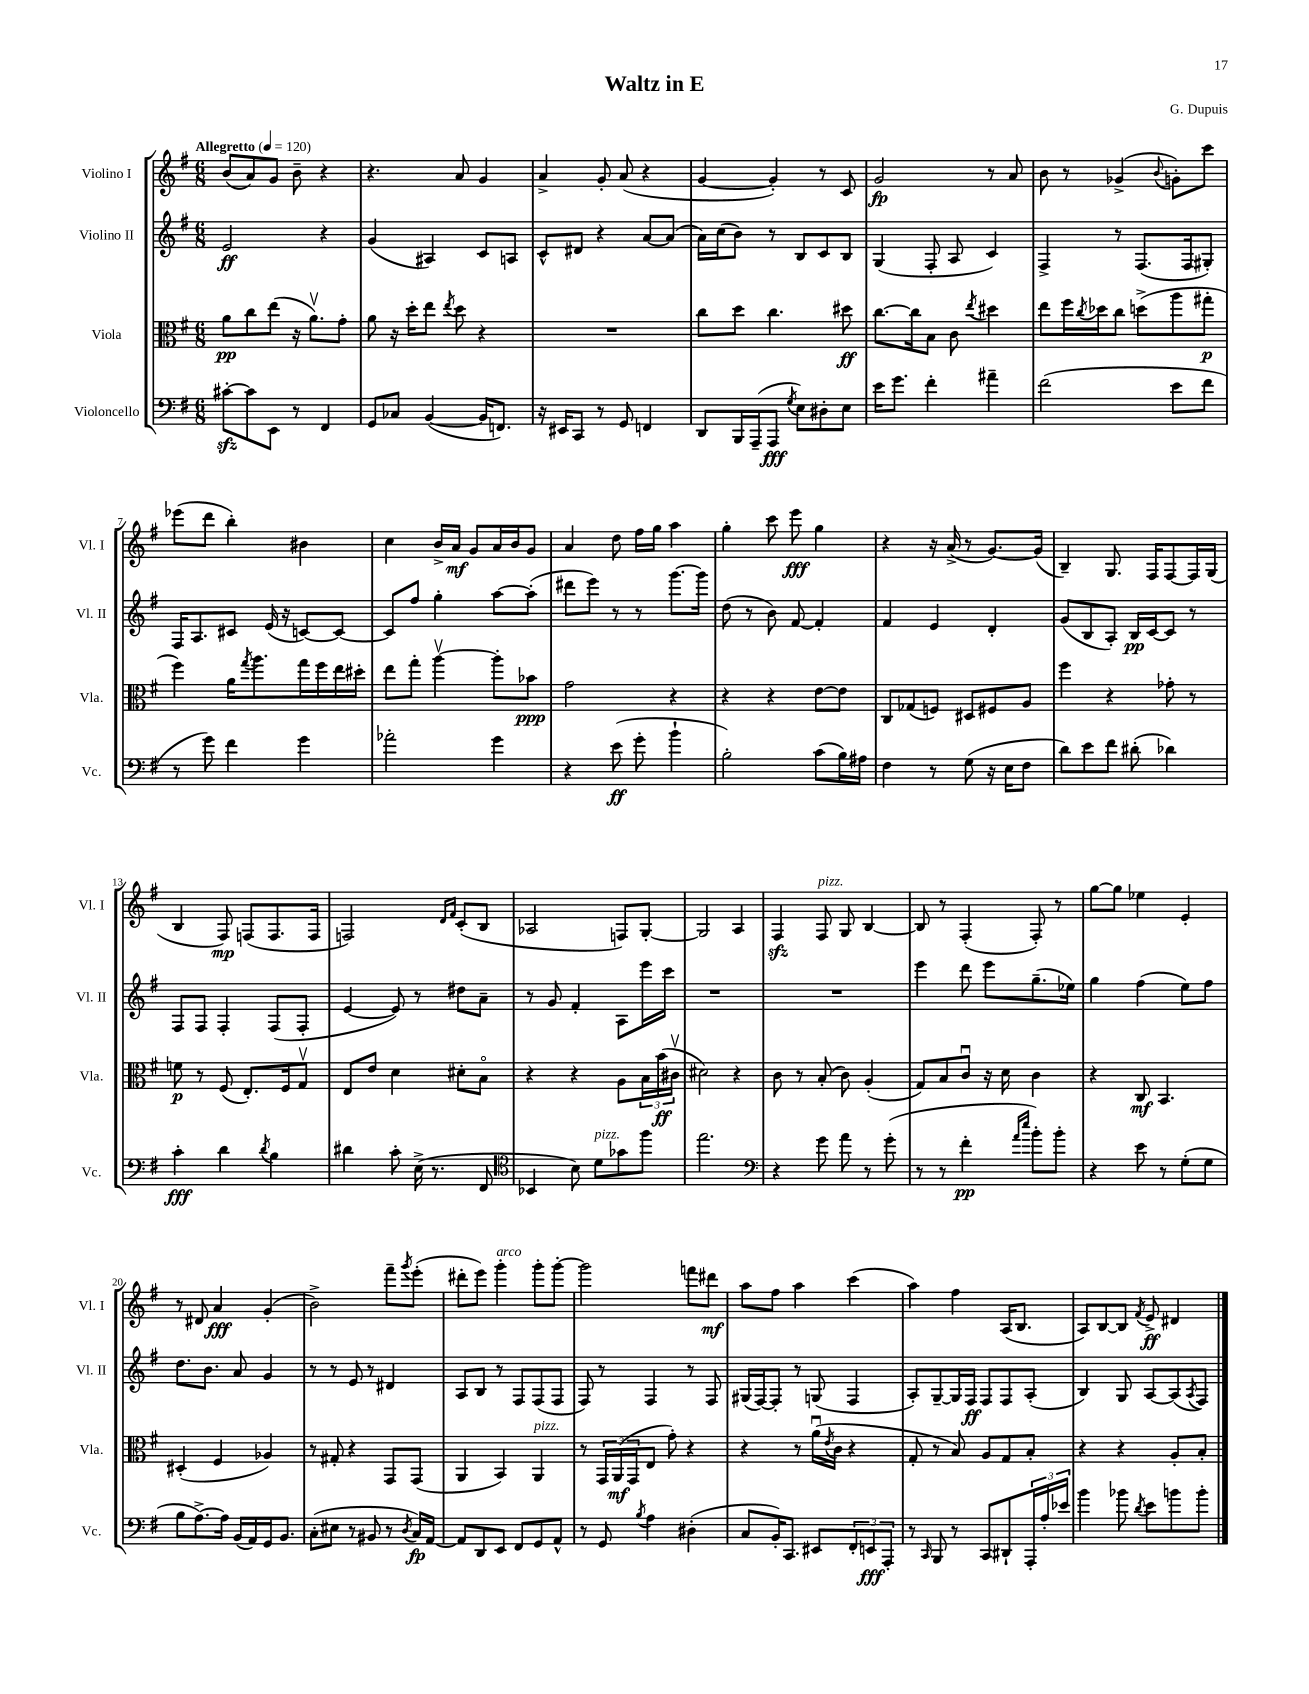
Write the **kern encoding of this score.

**kern	**dynam	**kern	**dynam	**kern	**dynam	**kern	**dynam
*part4	*part4	*part3	*part3	*part2	*part2	*part1	*part1
*staff4	*staff4	*staff3	*staff3	*staff2	*staff2	*staff1	*staff1
*I"Violoncello	*	*I"Viola	*	*I"Violino II	*	*I"Violino I	*
*I'Vc.	*	*I'Vla.	*	*I'Vl. II	*	*I'Vl. I	*
*clefF4	*	*clefC3	*	*clefG2	*	*clefG2	*
*k[f#]	*	*k[f#]	*	*k[f#]	*	*k[f#]	*
*M6/8	*	*M6/8	*	*M6/8	*	*M6/8	*
*MM120	*	*MM120	*	*MM120	*	*MM120	*
=1	=1	=1	=1	=1	=1	=1	=1
!	!	!	!	!	!	!LO:TX:a:B:t=Allegretto	!
[8c#Xzz'\L	.	8a\L	pp	2e/	ff	(8b/L	.
8c#\]	.	8cc\	.	.	.	8a/)	.
8EE\J	.	(8ee\J	.	.	.	8g/J	.
8r	.	16r	.	.	.	8b~\	.
.	.	8.av\L)	.	.	.	.	.
4FF#/	.	.	.	4r	.	4r	.
.	.	8g'\J	.	.	.	.	.
=2	=2	=2	=2	=2	=2	=2	=2
8GG/L	.	8a\	.	(4g/	.	4.r	.
8C-X/J	.	16r	.	.	.	.	.
.	.	16dd'\KL	.	.	.	.	.
([4BB/	.	8ee\J	.	4A#X/)	.	.	.
.	.	8qee/	.	.	.	.	.
.	.	8dd\	.	.	.	8a/	.
16BB/KL]	.	4r	.	8c/L	.	4g/	.
8.FFn/J)	.	.	.	.	.	.	.
.	.	.	.	8An/J	.	.	.
=3	=3	=3	=3	=3	=3	=3	=3
16r	.	2.r	.	8c^^/L	.	4a^/	.
16EE#X/KL	.	.	.	.	.	.	.
8CC/J	.	.	.	8d#X/J	.	.	.
8r	.	.	.	4r	.	8g'/	.
8GG/	.	.	.	.	.	(8a/	.
4FFn/	.	.	.	[8a/L	.	4r	.
.	.	.	.	(8a/J]	.	.	.
=4	=4	=4	=4	=4	=4	=4	=4
8DD/L	.	8cc\L	.	16a\LL)	.	[4g/	.
.	.	.	.	(16cc\J	.	.	.
16BBB/L	.	8dd\J	.	8b\J)	.	.	.
(16AAA~/J	.	.	.	.	.	.	.
8AAA/J	fff	4.cc\	.	8r	.	4g'/])	.
8qG/	.	.	.	.	.	.	.
8E\L)	.	.	.	8B/L	.	.	.
8D#X'\	.	.	.	8c/	.	8r	.
8E\J	.	8dd#X\	ff	8B/J	.	8c/	.
=5	=5	=5	=5	=5	=5	=5	=5
16e\KL	.	[8.cc\L	.	(4G/	.	2g/	fp
8.g\J	.	.	.	.	.	.	.
.	.	16cc\k]	.	.	.	.	.
4f#'\	.	8B\J	.	8F#'/	.	.	.
.	.	8c\	.	8A/	.	.	.
.	.	8qee/	.	.	.	.	.
4a#X~\	.	4dd#X\	.	4c/)	.	8r	.
.	.	.	.	.	.	8a/	.
=6	=6	=6	=6	=6	=6	=6	=6
(2f#\	.	8ee\L	.	4F#^/	.	8b\	.
.	.	16ff#\L	.	.	.	8r	.
.	.	8qcc/	.	.	.	.	.
.	.	16dd-X\J	.	.	.	.	.
.	.	8cc\J	.	8r	.	(4g-X^/	.
.	.	(8ddn^\L	.	(8.F#/L	.	.	.
.	.	.	.	.	.	8qqb/	.
8e\L	.	8aa\	.	.	.	8gn'\L)	.
.	.	.	.	16F#/k	.	.	.
8f#\J	.	8gg#X'\J	p	8G#X'/J)	.	8ccc\J	.
!!LO:LB:g=z
=7	=7	=7	=7	=7	=7	=7	=7
8r	.	4ff#\)	.	16F#/KL	.	(8eee-X\L	.
.	.	.	.	8.A/	.	.	.
8g\)	.	.	.	.	.	8ddd\J	.
4f#\	.	16a\KL	.	8c#X/J	.	4bb'\)	.
.	.	8qgg/	.	.	.	.	.
.	.	8.aa\	.	.	.	.	.
.	.	.	.	(16e/	.	.	.
.	.	.	.	16r	.	.	.
4g\	.	16gg\L	.	[8cn/L)	.	4b#X\	.
.	.	16ff#\	.	.	.	.	.
.	.	16ee\	.	8c/J_	.	.	.
.	.	16dd#X'\JJ	.	.	.	.	.
=8	=8	=8	=8	=8	=8	=8	=8
2a-X'\	.	8ee\L	.	8c/L]	.	4cc\	.
.	.	8gg'\J	.	8ff#/J	.	.	.
.	.	[4aav\	.	4gg'\	.	16b^/LL	.
.	.	.	.	.	.	16a/JJ	mf
.	.	.	.	.	.	8g/L	.
4g\	.	8aa'\L]	.	[8aa\L	.	16a/L	.
.	.	.	.	.	.	16b/J	.
.	.	8b-X\J	ppp	(8aa'\J]	.	8g/J	.
=9	=9	=9	=9	=9	=9	=9	=9
4r	.	2g\	.	8ddd#X\L	.	4a/	.
.	.	.	.	8eee\J)	.	.	.
(8e\	ff	.	.	8r	.	8dd\	.
8g'\	.	.	.	8r	.	16ff#\LL	.
.	.	.	.	.	.	16gg\JJ	.
4b`\	.	4r	.	[8.ggg\L	.	4aa\	.
.	.	.	.	16ggg\Jk]	.	.	.
=10	=10	=10	=10	=10	=10	=10	=10
2B'\)	.	4r	.	(8dd\	.	4gg'\	.
.	.	.	.	8r	.	.	.
.	.	4r	.	8b\)	.	8ccc\	.
.	.	.	.	[8f#/	.	8eee\	fff
(8c\L	.	[8e\L	.	4f#'/]	.	4gg\	.
16B\L)	.	8e\J]	.	.	.	.	.
16A#X\JJ	.	.	.	.	.	.	.
=11	=11	=11	=11	=11	=11	=11	=11
4F#\	.	8C/L	.	4f#/	.	4r	.
.	.	(8G-X/	.	.	.	.	.
8r	.	8Fn/J)	.	4e/	.	16r	.
.	.	.	.	.	.	(16a^/	.
(8G\	.	8D#X/L	.	.	.	8r	.
16r	.	8F#X/	.	4d'/	.	[8.g/L)	.
16E\KL	.	.	.	.	.	.	.
8F#\J	.	8A/J	.	.	.	.	.
.	.	.	.	.	.	(16g/Jk]	.
=12	=12	=12	=12	=12	=12	=12	=12
8d\L)	.	4ff#\	.	(8g/L	.	4B~/)	.
8e\	.	.	.	8B/	.	.	.
8f#\J	.	4r	.	8A'/J)	.	8.G/	.
(8d#X'\	.	.	.	16B/LL	pp	.	.
.	.	.	.	[16c/J	.	16F#/KL	.
4d-X\)	.	8g-X'\	.	8c/J]	.	[8F#/	.
.	.	8r	.	8r	.	16F#/L]	.
.	.	.	.	.	.	(16G/JJ	.
!!LO:LB:g=z
=13	=13	=13	=13	=13	=13	=13	=13
4c'\	fff	8fn\	p	8F#/L	.	4B/	.
.	.	8r	.	8F#/J	.	.	.
4d\	.	(8F#/	.	4F#'/	.	8F#/)	mp
.	.	8.E'/L)	.	.	.	(8Fn/L	.
8qd/	.	.	.	.	.	.	.
4B\	.	.	.	(8F#/L	.	8.F/	.
.	.	16F#/k	.	.	.	.	.
.	.	8Gv/J	.	8F#'/J	.	.	.
.	.	.	.	.	.	16F/Jk	.
=14	=14	=14	=14	=14	=14	=14	=14
4d#X\	.	8E/L	.	[4e/	.	2Fn/)	.
.	.	8e/J	.	.	.	.	.
8c'\	.	4d\	.	8e/])	.	.	.
(16E^\	.	.	.	8r	.	.	.
8.r	.	.	.	.	.	.	.
.	.	.	.	.	.	16qqd/LL	.
.	.	.	.	.	.	16qqf#/JJ	.
.	.	8d#X'\L	.	8dd#X\L	.	(8c'/L	.
8FF#/	.	8B\J	.	8a~\J	.	8B/J	.
=15	=15	=15	=15	=15	=15	=15	=15
*clefC4	*	*	*	*	*	*	*
4BB-X/	.	4r	.	8r	.	2A-X/	.
.	.	.	.	8g/	.	.	.
8B\)	.	4r	.	4f#'/	.	.	.
!LO:TX:a:i:t=pizz.	!	!	!	!	!	!	!
8d\L	.	.	.	.	.	.	.
8g-X\	.	8A\L	.	8A\L	.	8Fn/L)	.
8ff#\J	.	24B\L	.	16eee\L	.	[8G'/J	.
.	.	(24b\	ff	.	.	.	.
.	.	.	.	16ccc\JJ	.	.	.
.	.	24c#Xv\JJ	.	.	.	.	.
=16	=16	=16	=16	=16	=16	=16	=16
2.ee\	.	2d#X\)	.	2.r	.	2G/]	.
.	.	4r	.	.	.	4A/	.
=17	=17	=17	=17	=17	=17	=17	=17
*clefF4	*	*	*	*	*	*	*
4r	.	8c\	.	2.r	.	4F#zz/	.
.	.	8r	.	.	.	.	.
!	!	!	!	!	!	!LO:TX:a:i:t=pizz.	!
8g\	.	(8B'/	.	.	.	8F#/	.
8a\	.	8c\)	.	.	.	8G/	.
8r	.	(4A'/	.	.	.	[4B/	.
(8g'\	.	.	.	.	.	.	.
=18	=18	=18	=18	=18	=18	=18	=18
8r	.	8G/L)	.	4eee\	.	8B/]	.
8r	.	8B/	.	.	.	8r	.
4f#'\	pp	8cu/J	.	8ddd\	.	(4F#'/	.
.	.	16r	.	8eee\L	.	.	.
.	.	16d\	.	.	.	.	.
16qqa/LL	.	.	.	.	.	.	.
16qqee/JJ	.	.	.	.	.	.	.
8b'\L)	.	4c\	.	(8.gg~\	.	8F#'/)	.
8b'\J	.	.	.	.	.	8r	.
.	.	.	.	16ee-X\Jk)	.	.	.
=19	=19	=19	=19	=19	=19	=19	=19
4r	.	4r	.	4gg\	.	[8gg\L	.
.	.	.	.	.	.	8gg\J]	.
8e\	.	8C/	mf	(4ff#\	.	4ee-X\	.
8r	.	4.BB/	.	.	.	.	.
(8G'\L	.	.	.	8ee\L)	.	4e'/	.
8G\J	.	.	.	8ff#\J	.	.	.
!!LO:LB:g=z
=20	=20	=20	=20	=20	=20	=20	=20
8B\L	.	(4D#X'/	.	8.dd\L	.	8r	.
[8.A^\)	.	.	.	.	.	8d#X/	.
.	.	.	.	8.b\J	.	.	.
.	.	4F#/	.	.	.	4a/	fff
16A\Jk]	.	.	.	.	.	.	.
(16BB/LL	.	.	.	8a/	.	.	.
16AA/)	.	.	.	.	.	.	.
16GG/J	.	4A-X/)	.	4g/	.	(4g'/	.
8.BB/J	.	.	.	.	.	.	.
=21	=21	=21	=21	=21	=21	=21	=21
(8C'\L	.	8r	.	8r	.	2b^\)	.
8E#X\J	.	8G#X'/	.	8r	.	.	.
8r	.	4r	.	8e/	.	.	.
8BB#X/	.	.	.	8r	.	.	.
8r	.	8GG/L	.	4d#X/	.	8fff#~\L	.
8qD/	.	.	.	.	.	8qggg/	.
16C/LL)	fp	(8GG/J	.	.	.	(8eee'\J	.
[16AA/JJ	.	.	.	.	.	.	.
=22	=22	=22	=22	=22	=22	=22	=22
8AA/L]	.	4AA/	.	8A/L	.	8ddd#X'\L	.
8DD/	.	.	.	8B/J	.	8eee\J)	.
!	!	!	!	!	!	!LO:TX:a:i:t=arco	!
8EE/J	.	4BB/)	.	8r	.	4ggg'\	.
8FF#/L	.	.	.	8F#/L	.	.	.
!	!	!LO:TX:a:i:t=pizz.	!	!	!	!	!
8GG/	.	4AA/	.	(8F#/	.	8ggg'\L	.
8AA^^/J	.	.	.	8F#/J	.	[8ggg'\J	.
=23	=23	=23	=23	=23	=23	=23	=23
8r	.	8r	.	8F#/)	.	2ggg\]	.
8GG/	.	24GG/LL	.	8r	.	.	.
.	.	(24AA/	mf	.	.	.	.
.	.	24GG/J	.	.	.	.	.
8qB/	.	.	.	.	.	.	.
4A\	.	8E/J	.	4F#/	.	.	.
.	.	8g'\)	.	.	.	.	.
(4D#X'\	.	4r	.	8r	.	8fffn\L	.
.	.	.	.	8F#/	.	8ddd#X\J	mf
=24	=24	=24	=24	=24	=24	=24	=24
8C/L	.	4r	.	(16G#X/LL	.	8aa\L	.
.	.	.	.	[16F#/J)	.	.	.
16BB'/K)	.	.	.	8F#'/J]	.	8ff#\J	.
8.CC/J	.	.	.	.	.	.	.
.	.	8r	.	8r	.	4aa\	.
8EE#X/L	.	(16au\LL	.	(8Gn/	.	.	.
.	.	8qe/	.	.	.	.	.
.	.	16c\JJ	.	.	.	.	.
12FF#'/	.	4r	.	4F#/	.	(4ccc\	.
12EEn/	fff	.	.	.	.	.	.
12AAA'/J	.	.	.	.	.	.	.
=25	=25	=25	=25	=25	=25	=25	=25
8r	.	8G'/	.	8A'/L)	.	4aa\)	.
16qqCC/	.	.	.	.	.	.	.
8BBB/	.	8r	.	[8G~/	.	.	.
8r	.	8B/)	.	16G/L]	.	4ff#\	.
.	.	.	.	16F#/JJ	ff	.	.
8CC/L	.	8A/L	.	8F#/L	.	.	.
8DD#X`/	.	8G/	.	8F#/	.	(16A/KL	.
.	.	.	.	.	.	8.B/J	.
24AAA'/L	.	8B'/J	.	(8A'/J	.	.	.
24A'/	.	.	.	.	.	.	.
24e-X/JJ	.	.	.	.	.	.	.
=26	=26	=26	=26	=26	=26	=26	=26
4b\	.	4r	.	4B/)	.	8A/L)	.
.	.	.	.	.	.	[8B/	.
8b-X\	.	4r	.	8G/	.	8B/J]	.
8qd/	.	.	.	.	.	8qf#/	.
8e\L	.	.	.	[8A/L	.	8e^/	ff
8bn\	.	8A'/L	.	(8A/]	.	4d#X/	.
.	.	.	.	8qA/	.	.	.
8b'\J	.	8B'/J	.	8F#/J)	.	.	.
==	==	==	==	==	==	==	==
*-	*-	*-	*-	*-	*-	*-	*-
